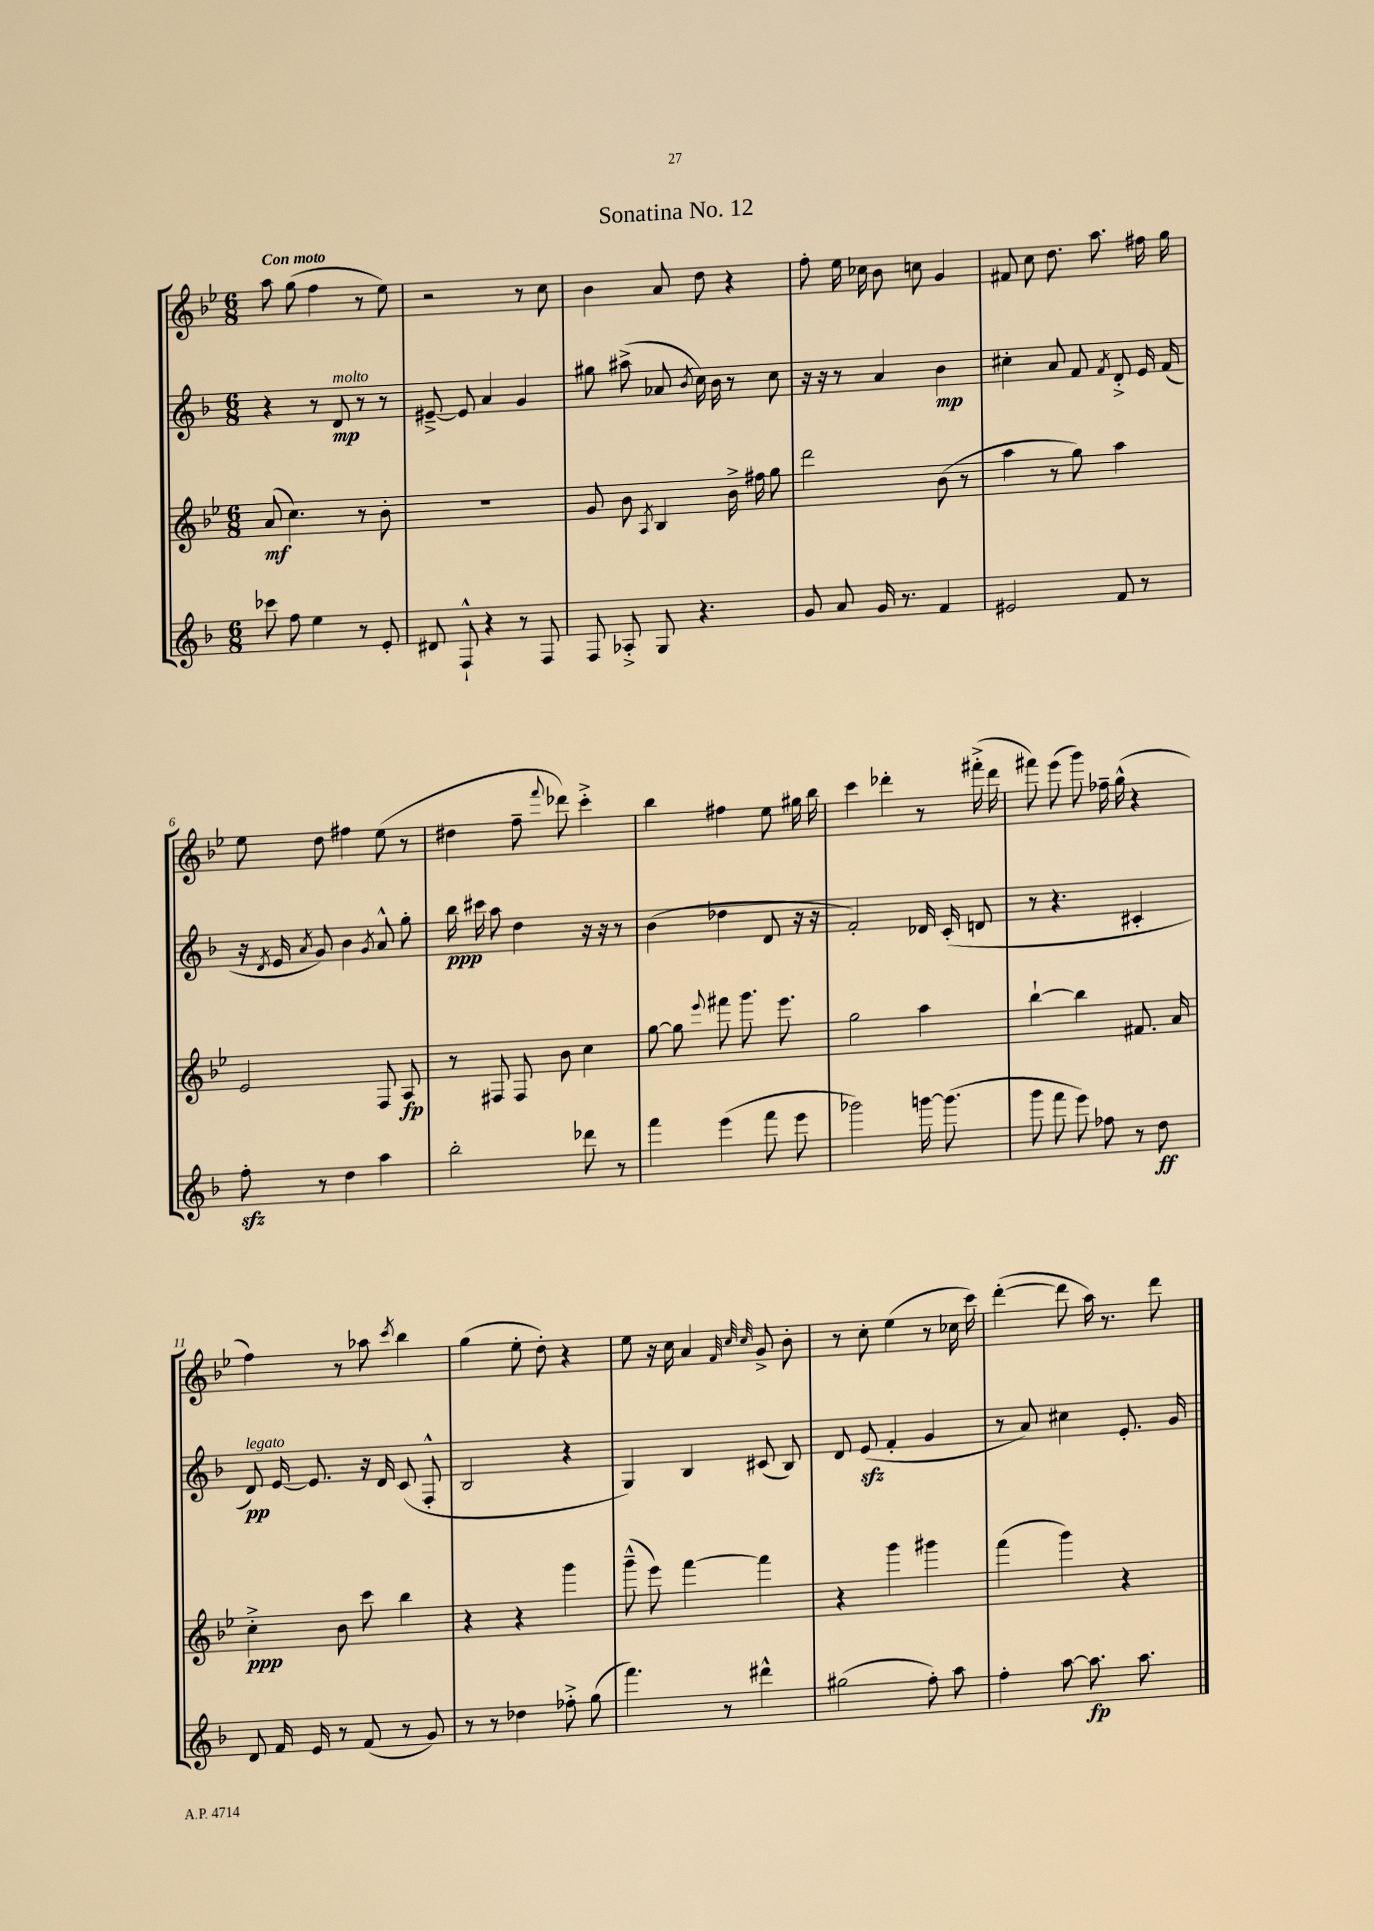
\header { title = "Sonatina No. 12" }
<<
\new StaffGroup <<
\new Staff = "s0" {
    \clef treble \key bes \major \numericTimeSignature \time 6/8 \tempo "Con moto"
    \autoBeamOff a''8 g''8( f''4 r8 ees''8) |
    r2 r8 c''8 |
    bes'4 a'8 d''8 r4 |
    f''8-. ees''16 ces''16 bes'8 c''8 g'4 |
    fis'8 c''8 d''8. a''8. fis''16 g''16 |
    ees''8 d''8 fis''4 ees''8( r8 |
    dis''4 f''8-- \appoggiatura { f'''8 } des'''8) c'''4-.-> |
    bes''4 fis''4 ees''8 gis''16 bes''16 |
    c'''4 des'''4-. r8 fis'''16-.->( des'''16 |
    fis'''8) ees'''8( g'''8) fes''16-- g''16-^( r4 |
    f''4) r8 aes''8 \acciaccatura { c'''8 } bes''4 |
    g''4( ees''8-. d''8-.) r4 |
    ees''8 r16 c''16 a'4 \grace { f'32 c''32 c''32 } g'8-> bes'8-. |
    r8 c''8-. ees''4( r8 ces''16 c'''16) |
    d'''4~-.( d'''8 a''16) r8. d'''8 \bar "|." |
}
\new Staff = "s1" {
    \clef treble \key f \major \numericTimeSignature \time 6/8
    \autoBeamOff r4 r8 d'8\mp^\markup { \italic "molto" } r8 r8 |
    eis'8~---> eis'8 a'4 g'4 |
    gis''8 ais''8->( aes'8 \acciaccatura { bes'8 } c''16) bes'16 r8 c''8 |
    r16 r16 r8 a'4 bes'4\mp |
    cis''4-. a'8 f'8 \acciaccatura { f'8 } d'8-.-> e'16 f'16( |
    r16 \acciaccatura { d'8 } e'16 \acciaccatura { a'8 } g'8) bes'4 \acciaccatura { g'8 } a'8-^ g''8-. |
    bes''16\ppp cis'''16 a''8 d''4 r16 r16 r8 |
    bes'4( des''4 d'8 r16 r16 |
    f'2-.) des'16 c'16-.( d'8 |
    r8 r4. cis'4-. |
    d'8\pp^\markup { \italic "legato" }) e'16~ e'8. r16 d'16 c'8( f8-.-^ |
    bes2 r4 |
    g4) bes4 cis'8( bes8) |
    d'8 e'8\sfz( f'4-. g'4 |
    r8 a'8) cis''4 e'8.-. g'16 \bar "|." |
}
\new Staff = "s2" {
    \clef treble \key bes \major \numericTimeSignature \time 6/8
    \autoBeamOff a'8\mf( c''4.) r8 bes'8-. |
    R2. |
    g'8 bes'8 \acciaccatura { a8 } bes4 bes'16-> fis''16 g''8 |
    d'''2 bes'8( r8 |
    a''4 r8 g''8) a''4 |
    ees'2 f8 a8\fp |
    r8 fis8 fis8 bes'8 c''4 |
    g''8~ g''8 \appoggiatura { ees'''8 } fis'''8 g'''8. ees'''8. |
    g''2 a''4 |
    bes''4~-! bes''4 fis'8. a'16 |
    c''4-.->\ppp bes'8 c'''8 bes''4 |
    r4 r4 g'''4 |
    g'''8---^( ees'''8) f'''4~ f'''4 |
    r4 g'''4 gis'''4 |
    f'''4( g'''4) r4 \bar "|." |
}
\new Staff = "s3" {
    \clef treble \key f \major \numericTimeSignature \time 6/8
    \autoBeamOff ces'''8 f''8 e''4 r8 e'8-. |
    dis'8 f8-!-^ r4 r8 f8 |
    f8 aes8-.-> g8 r4. |
    g'8 a'8 g'16 r8. f'4 |
    eis'2 f'8 r8 |
    f''8-.\sfz r8 d''4 a''4 |
    bes''2-. des'''8 r8 |
    f'''4 e'''4( f'''8 e'''8 |
    ges'''2) g'''16~ g'''8.( |
    g'''8 f'''8 e'''8) fes''8 r8 d''8\ff |
    d'8 f'16 e'16 r8 f'8( r8 g'8) |
    r8 r8 des''4 fes''8-.-> g''8( |
    f'''4.) r8 dis'''4-^ |
    gis''2( f''8-.) a''8 |
    f''4-. a''8~ a''8.\fp a''8. \bar "|." |
}
>>
>>
